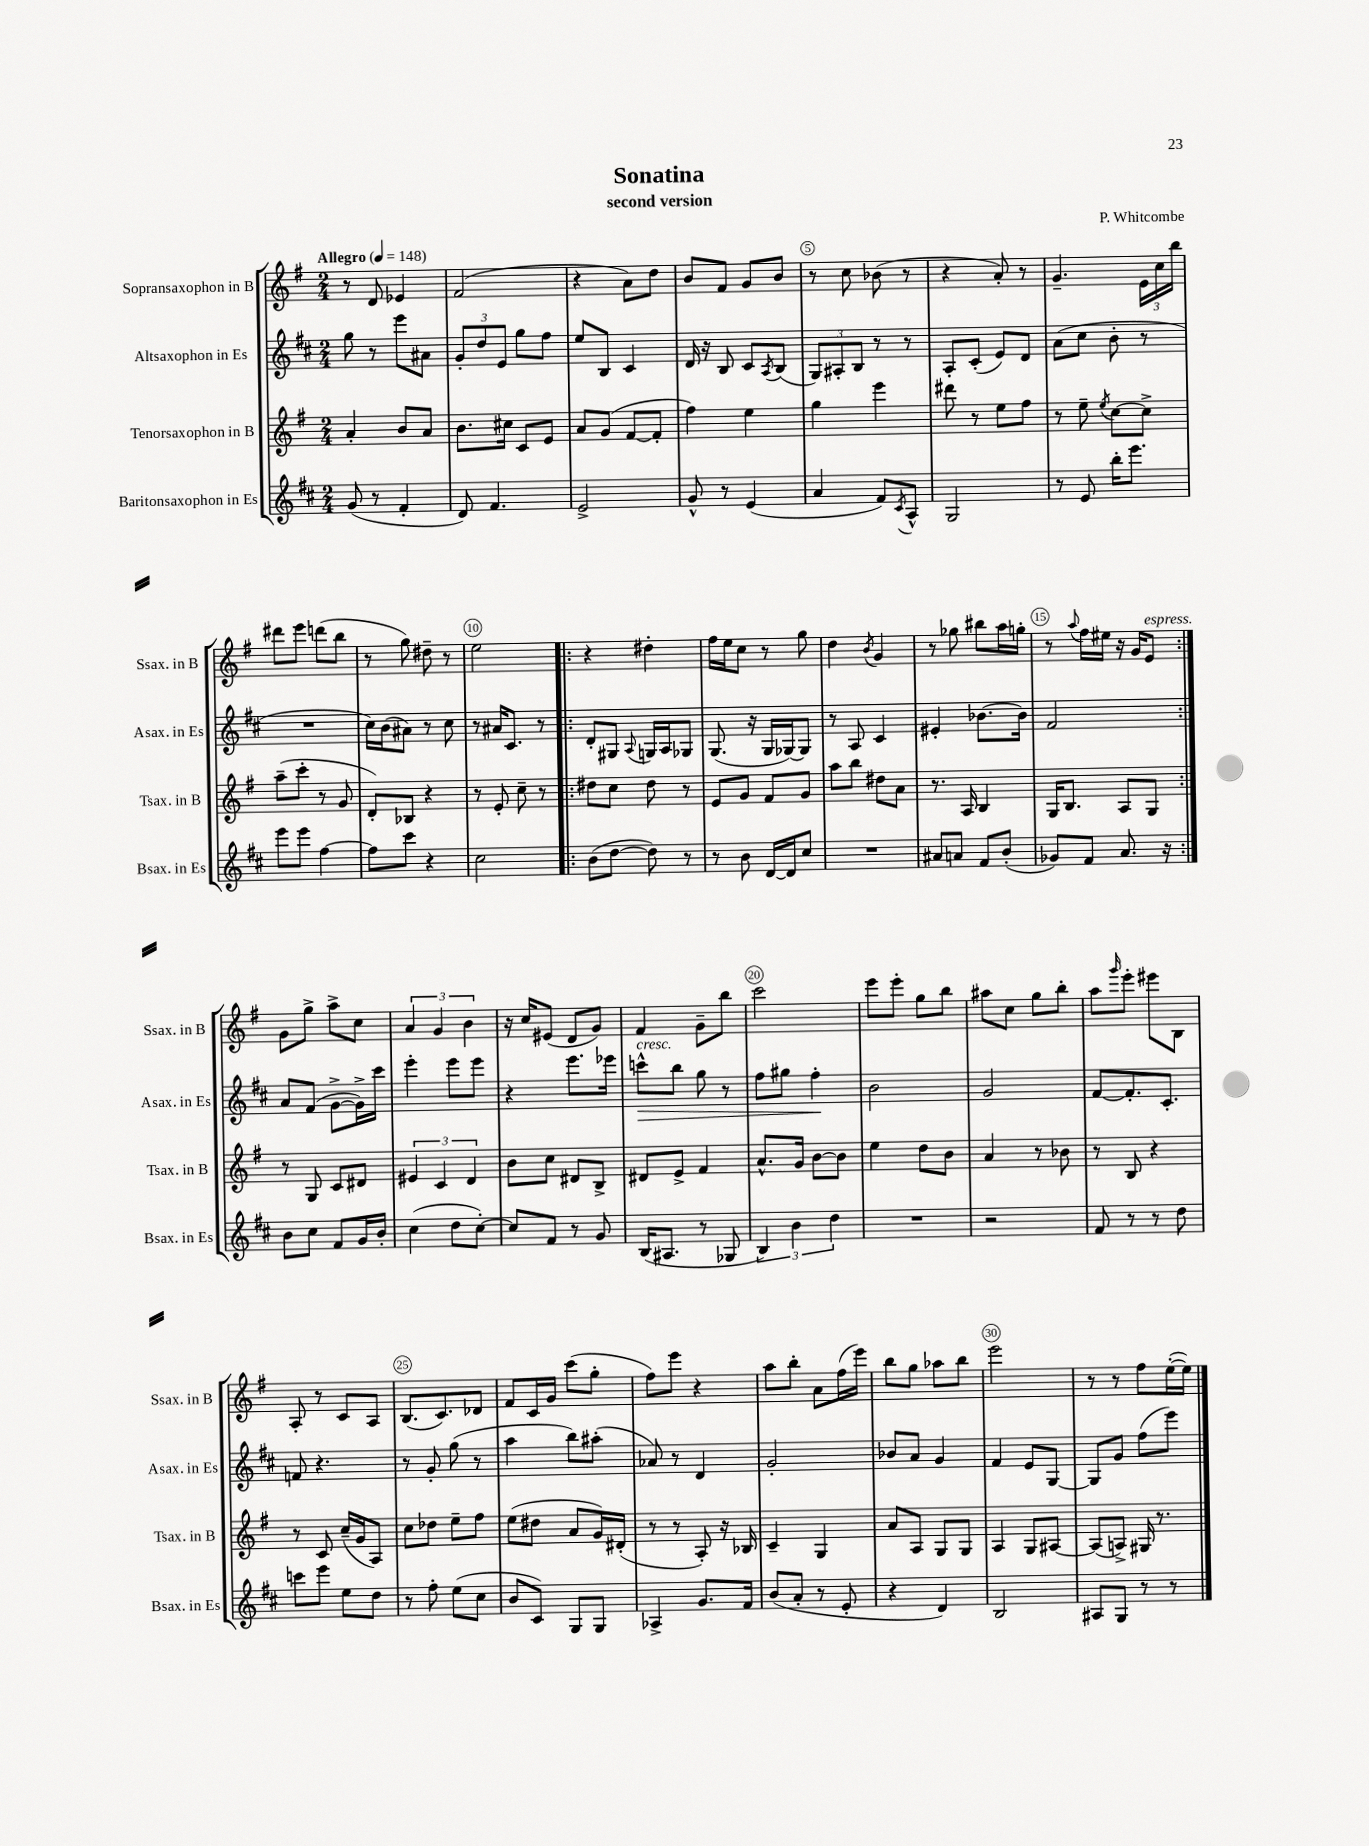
\header { title = "Sonatina" composer = "P. Whitcombe" subtitle = "second version" }
<<
\new StaffGroup <<
\new Staff = "s0" \with { instrumentName = "Sopransaxophon in B" shortInstrumentName = "Ssax. in B" } {
    \clef treble \key g \major \numericTimeSignature \time 2/4 \tempo "Allegro" 4 = 148
    r8 d'8 ees'4 |
    fis'2( |
    r4 a'8) d''8 |
    b'8 fis'8 g'8 b'8 |
    r8 c''8 bes'8( r8 |
    r4 a'8-.) r8 |
    g'4.-- \tuplet 3/2 { e'16 c''16 b''16 } |
    dis'''8 e'''8 d'''8( b''8 |
    r8 g''8) dis''8-- r8 |
    e''2 |
    \repeat volta 2 { r4 dis''4-. |
    fis''16 e''16 c''8 r8 g''8 |
    d''4 \acciaccatura { b'8 } g'4 |
    r8 ges''8 bis''8 a''16 g''16-. |
    r8 \appoggiatura { a''8 } fis''16 eis''16 r16 g'16 e'8^\markup { \italic "espress." } | }
    g'8 g''8-> a''8-> c''8 |
    \tuplet 3/2 { a'4 g'4 b'4 } |
    r16 c''16 eis'8( d'8 g'8) |
    fis'4 g'8-- b''8 |
    c'''2 |
    e'''8 e'''8-. g''8 b''8 |
    ais''8 c''8 g''8 b''8-. |
    a''8 \grace { g'''16 } e'''8-. eis'''8 b8 |
    a8-. r8 c'8 a8 |
    b8.( c'8.) des'8 |
    fis'8 c'16 g'16 c'''8( g''8-. |
    fis''8) e'''8 r4 |
    a''8 b''8-. a'8 fis''16( e'''16) |
    b''8 g''8 aes''8 b''8 |
    e'''2 |
    r8 r8 fis''8 e''16~-.( e''16) \bar "|." |
}
\new Staff = "s1" \with { instrumentName = "Altsaxophon in Es" shortInstrumentName = "Asax. in Es" } {
    \clef treble \key d \major \numericTimeSignature \time 2/4
    g''8 r8 e'''8 ais'8 |
    \tuplet 3/2 { g'8-. d''8 e'8 } g''8 fis''8 |
    e''8 b8 cis'4 |
    d'16 r16 b8 cis'8 \acciaccatura { a8 } b8( |
    \tuplet 3/2 { g8) ais8-. b8 } r8 r8 |
    a8-. cis'8-.( e'8) d'8 |
    a'8( cis''8 b'8-. r8 |
    R2 |
    cis''16) b'16( ais'8) r8 cis''8 |
    r8 ais'16 cis'8. r8 |
    \repeat volta 2 { d'8-. gis8 \appoggiatura { a8 } g16 a16 ges8 |
    g8.( r16 g16 ges16~) ges8 |
    r8 a8 cis'4 |
    eis'4-. bes'8.~ bes'16 |
    fis'2 | }
    a'8 fis'8( g'8~-> g'16->) cis'''16 |
    e'''4-. e'''8 e'''8 |
    r4 e'''8. ees'''16 |
    c'''8-^\>^\markup { \italic "cresc." } b''8 g''8 r8 |
    fis''8 gis''8 fis''4-.\! |
    b'2 |
    g'2 |
    fis'8~ fis'8.-. cis'8.-. |
    f'8 r4. |
    r8 g'8-. g''8( r8 |
    a''4 b''8) ais''8-.( |
    aes'8) r8 d'4 |
    g'2-. |
    bes'8 a'8 g'4 |
    fis'4 e'8 g8~ |
    g8 g'8 fis''8( e'''8) \bar "|." |
}
\new Staff = "s2" \with { instrumentName = "Tenorsaxophon in B" shortInstrumentName = "Tsax. in B" } {
    \clef treble \key g \major \numericTimeSignature \time 2/4
    a'4-. b'8 a'8 |
    b'8. cis''16 c'8 e'8 |
    a'8 g'8( fis'8~ fis'8-. |
    fis''4) e''4 |
    g''4 e'''4 |
    dis'''8 r8 e''8 fis''8 |
    r8 e''8-- \acciaccatura { e''8 } c''8~ c''8-> |
    a''8--( c'''8-. r8 g'8 |
    d'8-.) bes8 r4 |
    r8 e'8-. c''8-- r8 |
    \repeat volta 2 { dis''8 c''8 dis''8 r8 |
    e'8 g'8 fis'8 g'8 |
    a''8 b''8 dis''8 a'8 |
    r8. a16 b4 |
    g16 b8. a8 g8 | }
    r8 g8 c'8 dis'8 |
    \tuplet 3/2 { eis'4 c'4 d'4 } |
    b'8 c''8 dis'8 b8-> |
    dis'8 e'8-> fis'4 |
    a'8.-^ g'16 b'8~ b'8 |
    e''4 d''8 b'8 |
    a'4 r8 bes'8 |
    r8 b8 r4 |
    r8 c'8 c''16--( g'16 a8) |
    c''8 des''8 e''8-- fis''8 |
    e''8( dis''8 a'8 g'16) dis'16-.( |
    r8 r8 a8-.) r16 bes16 |
    c'4-- g4 |
    a'8 a8 g8 g8 |
    a4 g8 ais8~ |
    ais8( a8->) gis16 r8. \bar "|." |
}
\new Staff = "s3" \with { instrumentName = "Baritonsaxophon in Es" shortInstrumentName = "Bsax. in Es" } {
    \clef treble \key d \major \numericTimeSignature \time 2/4
    g'8( r8 fis'4-. |
    d'8) fis'4. |
    e'2-> |
    g'8-^ r8 e'4( |
    a'4 fis'8) \acciaccatura { cis'8 } a8-^ |
    g2 |
    r8 e'8 b''16-. e'''8. |
    e'''8 e'''8 fis''4~ |
    fis''8 cis'''8 r4 |
    cis''2 |
    \repeat volta 2 { b'8( d''8~ d''8) r8 |
    r8 b'8 d'16~ d'16 cis''8 |
    R2 |
    ais'8 a'8 fis'8 b'8-.( |
    ges'8) fis'8 a'8. r16 | }
    b'8 cis''8 fis'8 g'16 b'16-. |
    cis''4( d''8 cis''8~-.) |
    cis''8 fis'8 r8 g'8 |
    b16( ais8. r8 ges8 |
    \tuplet 3/2 { b4) b'4 d''4 } |
    R2 |
    r2 |
    fis'8 r8 r8 d''8 |
    c'''8 e'''8 e''8 d''8 |
    r8 fis''8-. e''8( cis''8 |
    b'8 cis'8) g8 g8 |
    aes4-> g'8. fis'16 |
    b'8( a'8-. r8 e'8-. |
    r4 d'4) |
    b2 |
    ais8 g8 r8 r8 \bar "|." |
}
>>
>>
\layout { \context { \Score \override BarNumber.break-visibility = ##(#f #t #t) barNumberVisibility = #(every-nth-bar-number-visible 5) \override BarNumber.stencil = #(make-stencil-circler 0.1 0.3 ly:text-interface::print) } }
